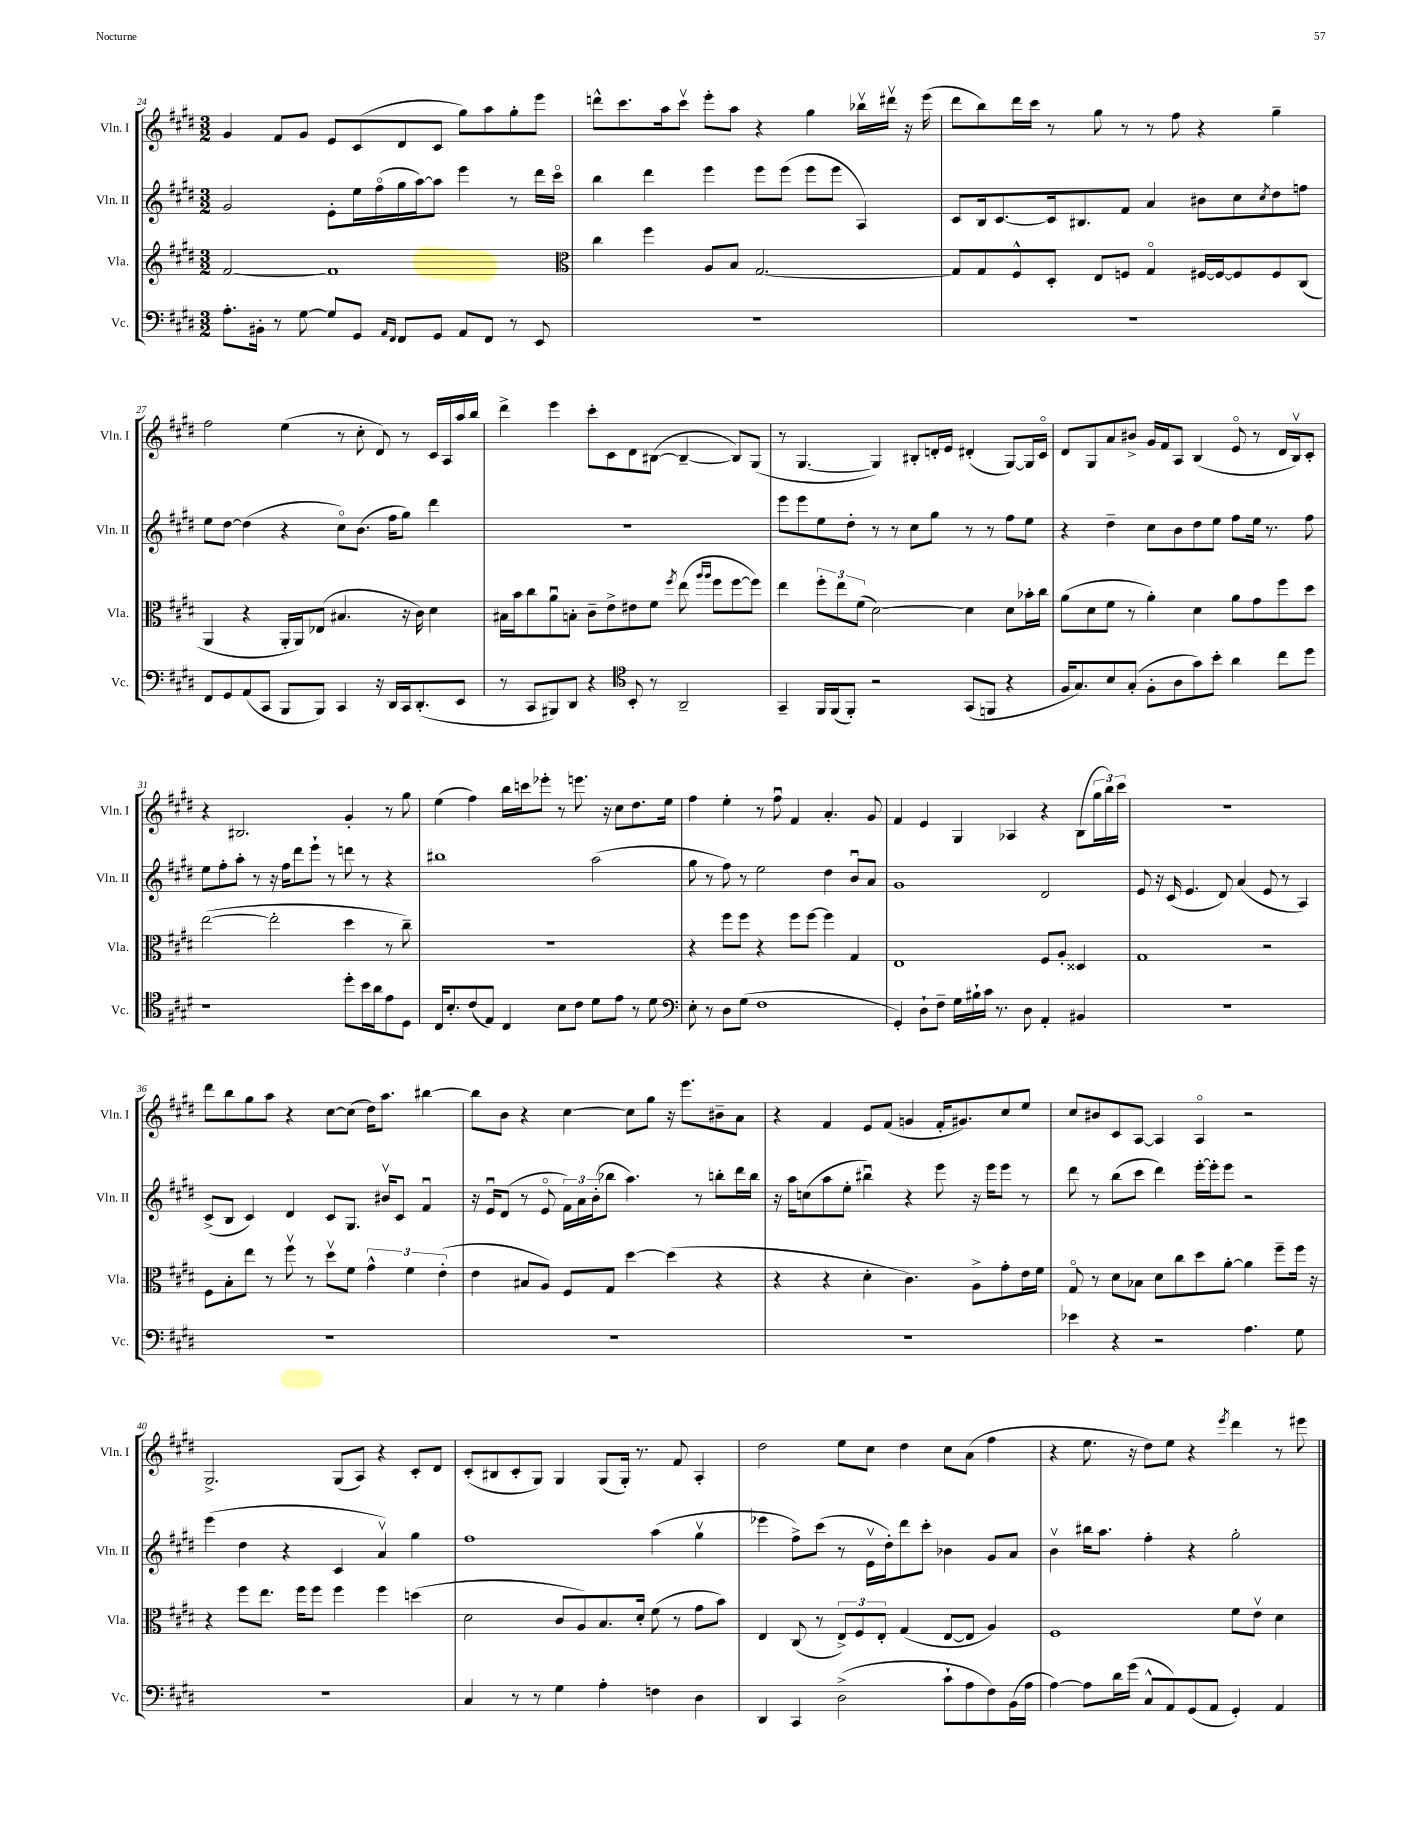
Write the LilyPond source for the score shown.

<<
\new StaffGroup <<
\new Staff = "s0" \with { instrumentName = "Vln. I" shortInstrumentName = "Vln. I" } {
    \clef treble \key e \major \numericTimeSignature \time 3/2
    gis'4 fis'8 gis'8 e'8 cis'8( dis'8 cis'8 gis''8) a''8 gis''8-. e'''8 |
    d'''8-^ cis'''8. a''16 cis'''8\upbow e'''8-. a''8 r4 gis''4 bes''16\upbow dis'''16\upbow r16 e'''16( |
    dis'''8 b''8) dis'''16 cis'''16 r8 gis''8 r8 r8 fis''8 r4 gis''4-- |
    fis''2 e''4( r8 cis''8-. dis'8) r8 cis'16 a16 a''16 b''16 |
    dis'''4-> e'''4 cis'''8-. cis'8 dis'8 bis8~( bis4~-- bis8) gis8( |
    r8 gis4.~ gis4) bis8-. d'16-. e'16 dis'4-.( gis8~) gis16 cis'16\flageolet |
    dis'8 gis8 a'8 bis'8-> gis'16 fis'16 a8 b4( e'8\flageolet r8 dis'16 b16\upbow) cis'8-. |
    r4 bis2. gis'4-. r8 gis''8 |
    e''4( fis''4) b''16 c'''16 ees'''8-. r8 e'''8. r16 cis''8 dis''8. e''16 |
    fis''4 e''4-. r8 fis''8\downbow fis'4 a'4.-. gis'8 |
    fis'4 e'4 gis4 aes4 r4 b8( \tuplet 3/2 { gis''16 b''16) cis'''16 } |
    R1. |
    dis'''8 b''8 gis''8 a''8 r4 cis''8~ cis''8( dis''16) a''8. bis''4~ |
    bis''8 b'8 r4 cis''4~ cis''8 gis''8 r16 e'''8. bis'8-- a'8 |
    r4 fis'4 e'8 fis'8( g'4 fis'16-. gis'8.) cis''8 e''8 |
    cis''8 bis'8 cis'8 a8~ a4 a4\flageolet r2 |
    gis2.-> gis8( a8) r4 cis'8-. dis'8 |
    cis'8-.( bis8 cis'8-. gis8) gis4 gis8( gis16-.) r8. fis'8 a4-. |
    dis''2 e''8 cis''8 dis''4 cis''8 a'8( fis''4 |
    r4 e''8. r16 dis''8) e''8 r4 \acciaccatura { e'''8 } dis'''4 r8 eis'''8 \bar "|." |
}
\new Staff = "s1" \with { instrumentName = "Vln. II" shortInstrumentName = "Vln. II" } {
    \clef treble \key e \major \numericTimeSignature \time 3/2
    gis'2 e'8-. e''16 fis''16\flageolet( gis''16 a''16~) a''8 e'''4 r8 dis'''16 cis'''16\flageolet |
    b''4 dis'''4 e'''4 e'''8 e'''8( e'''8 e'''8 a4) |
    cis'8 b16 cis'8.~ cis'16 bis8. fis'8 a'4 bis'8 cis''8 \acciaccatura { cis''8 } dis''8 f''8 |
    e''8 dis''8~ dis''4( r4 cis''8\flageolet) b'8.( fis''16 gis''8) dis'''4 |
    R1. |
    e'''8 e'''8 e''8 dis''8-. r8 r8 cis''8 gis''8 r8 r8 fis''8 e''8 |
    r4 dis''4-- cis''8 b'8 dis''8 e''8 fis''8 e''16 r8. fis''8 |
    e''8 fis''8-. a''8-. r8 r16 fis''16 dis'''8 e'''8-! r8 d'''8 r8 r4 |
    bis''1 a''2( |
    gis''8 r8 fis''8) r8 e''2 dis''4 b'8\downbow a'8 |
    gis'1 dis'2 |
    e'8 r16 cis'16( e'4. dis'8) a'4( e'8 r8 a4) |
    cis'8->( b8 cis'4) dis'4 cis'8 gis8. bis'16\upbow cis'8 fis'4\downbow |
    r16 e'16\downbow dis'8( r8 e'8\flageolet \tuplet 3/2 { fis'16) a'16 b'16-.( } bes''8 a''4.) r8 b''8-. dis'''16 b''16 |
    r16 a''16 c''8( a''8 e''8-. bis''4\downbow) r4 e'''8 r16 e'''16 e'''8 r8 |
    dis'''8 r8 b''8( cis'''8 dis'''4) e'''16~-. e'''16-. e'''8 r2 |
    e'''4( dis''4 r4 cis'4 a'4\upbow) gis''4 |
    fis''1 a''4( gis''4\upbow |
    ees'''4 fis''8->) cis'''8( r8 e'16\upbow dis''16-.) dis'''8 cis'''8-. bes'4 gis'8 a'8 |
    b'4\upbow bis''16 a''8. fis''4-. r4 gis''2-. \bar "|." |
}
\new Staff = "s2" \with { instrumentName = "Vla." shortInstrumentName = "Vla." } {
    \clef treble \key e \major \numericTimeSignature \time 3/2
    fis'2~ fis'1 |
    \clef alto cis''4 fis''4 a8 b8 gis2.~ |
    gis8 gis8 fis8-^ dis8-. e8 f8 gis4\flageolet fis16~ fis16~ fis8 fis8 cis8( |
    a,4 r4 a,16-. a,16) ees8( bis4. r16 cis'16) dis'4 |
    bis16 b'16 cis''8 a'8\downbow b8-. cis'8-- e'8-> eis'8 fis'8 \acciaccatura { fis''8 } e''8( \grace { a''16 a''16 } fis''8 fis''8~ fis''8) |
    e''4 \tuplet 3/2 { fis''8-. e''8 fis'8( } dis'2~) dis'4 dis'8 bes'16-. cis''16 |
    a'8( dis'8 fis'8 r8 a'4-.) dis'4 a'8 gis'8 fis''8 dis''8 |
    e''2~( e''2-. dis''4 r8 cis''8--) |
    R1. |
    r4 fis''8 fis''8 r4 fis''8 fis''8~ fis''4 gis4 |
    e1 fis8 a8-. disis4 |
    gis1 r2 |
    fis8 b8-. e''8 r8 fis''8\upbow r8 dis''8\upbow fis'8 \tuplet 3/2 { gis'4-^ fis'4 e'4-.( } |
    e'4 bis8 a8) fis8 gis8 dis''4~ dis''4( r4 |
    r4 r4 dis'4-. cis'4.) a8-> gis'8-. e'16 fis'16 |
    gis8\flageolet r8 dis'8 bes8 dis'8 cis''8 dis''8 a'8~-. a'4 fis''8-- fis''16 r16 |
    r4 fis''8 e''8. fis''16 fis''8 fis''4 fis''4 d''4( |
    dis'2 cis'8 a8) b8. dis'16-. fis'8( r8 gis'8 b'8) |
    e4 cis8( r8 \tuplet 3/2 { e8->) fis8 e8-. } gis4( e8~ e8 a4) |
    fis1 fis'8 e'8\upbow dis'4 \bar "|." |
}
\new Staff = "s3" \with { instrumentName = "Vc." shortInstrumentName = "Vc." } {
    \clef bass \key e \major \numericTimeSignature \time 3/2
    a8.-. bis,16-. r8 gis8~ gis8 gis,8 \grace { a,16 fis,16 } fis,8 gis,8 a,8 fis,8 r8 e,8 |
    R1. |
    R1. |
    fis,8 gis,8 a,8( cis,8 b,,8 b,,8) cis,4 r16 dis,16 cis,16 dis,8.-.( e,8 |
    r8 cis,8 bis,,8) dis,8 r4 \clef tenor b,8-. r8 a,2-- |
    gis,4-- fis,16 fis,16( fis,8-.) r2 gis,8( f,8 r4 |
    fis16 gis8.) b8 gis8-.( fis8-. a8 gis'8) b'8-. a'4 cis''8 dis''8 |
    r1 dis''8-. b'16 a'16 e'8 dis8 |
    cis16 b8.-. cis'8( e8) cis4 b8 cis'8 dis'8 e'8 r8 dis'8 |
    \clef bass e8-. r8 dis8 gis8( fis1 |
    gis,4-.) dis8-! fis8-- gis16 bis16-! cis'16 r8. dis8 a,4-. bis,4 |
    R1. |
    R1. |
    R1. |
    R1. |
    ees'4 r4 r2 a4. gis8 |
    R1. |
    cis4 r8 r8 gis4 a4-. f4 dis4 |
    dis,4 cis,4 dis2->( cis'8-! a8 fis8) b,16( a16 |
    a4~) a8 dis'16 gis'16( cis8-^ a,8) gis,8( a,8 gis,4-.) a,4 \bar "|." |
}
>>
>>
\layout { \context { \Score currentBarNumber = #24 } }
